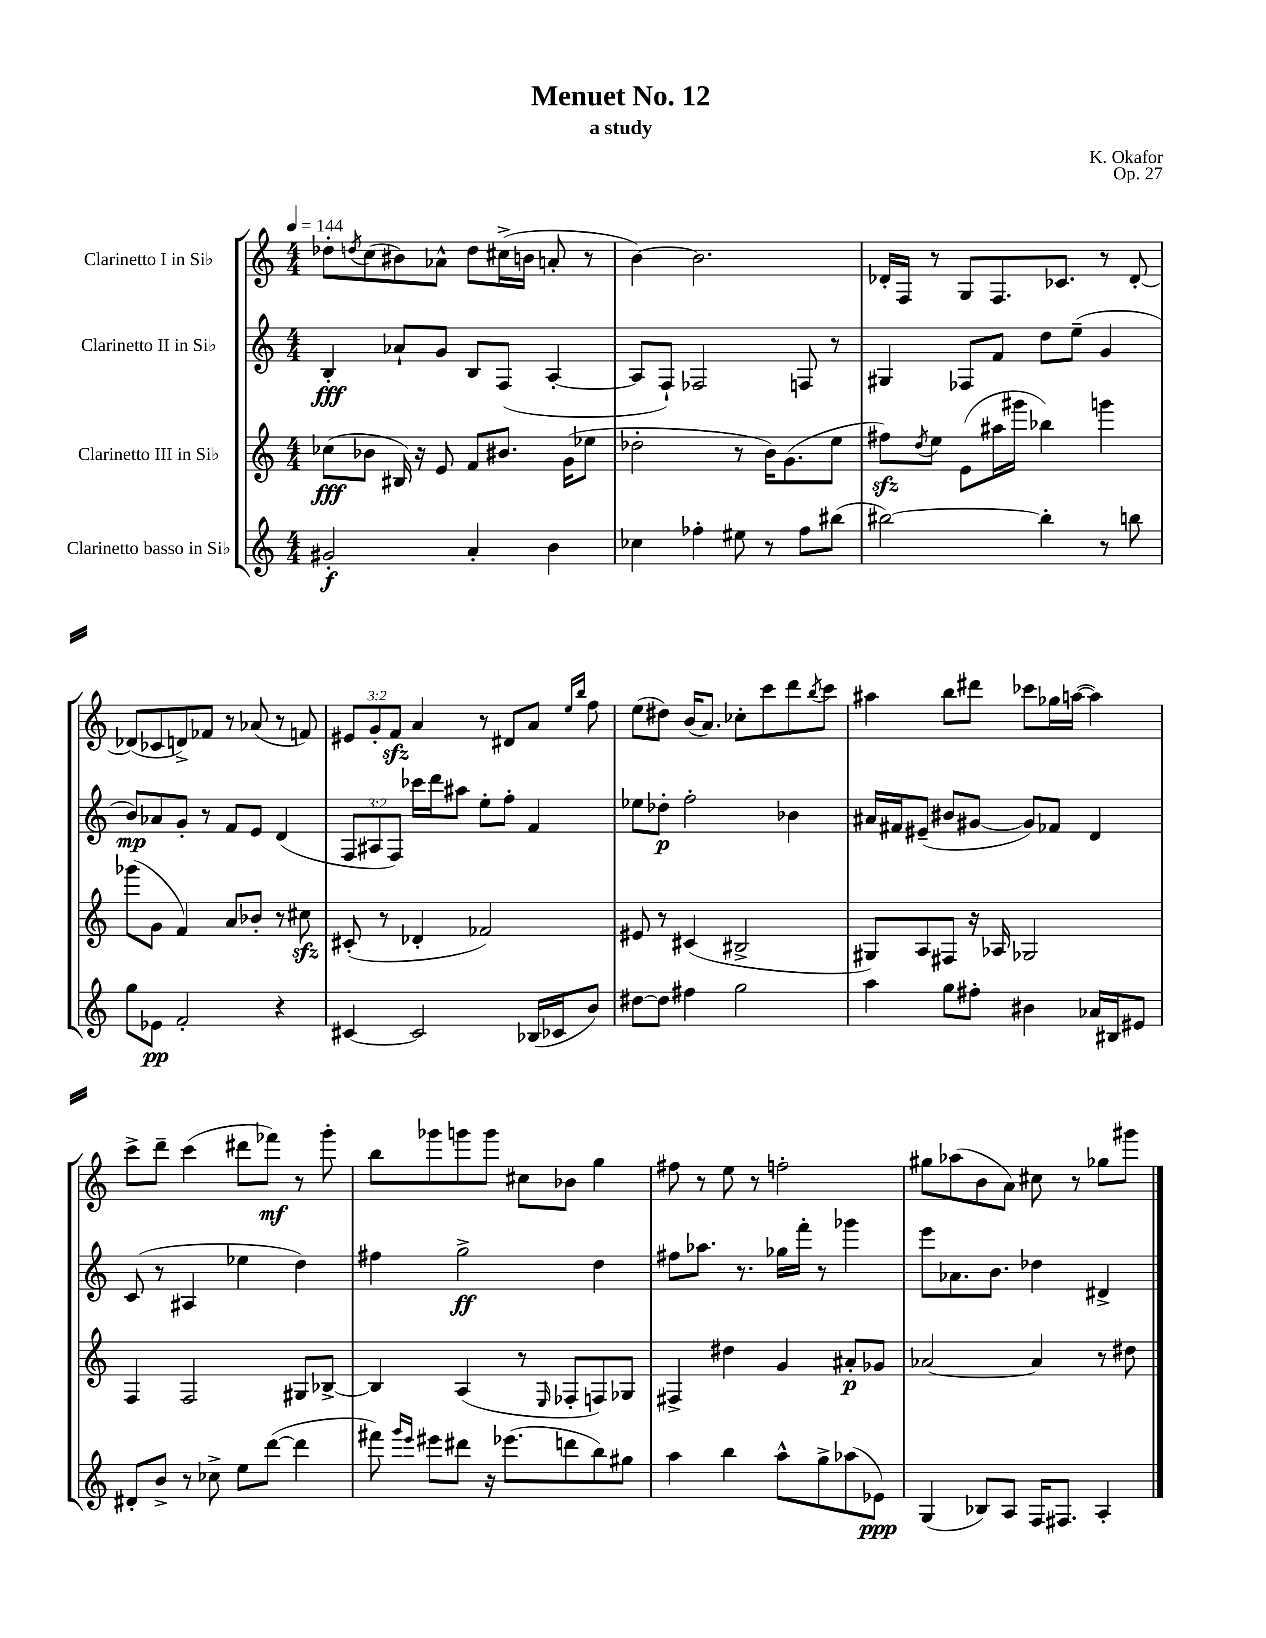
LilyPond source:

\header { title = "Menuet No. 12" composer = "K. Okafor" subtitle = "a study" opus = "Op. 27" }
<<
\new StaffGroup <<
\new Staff = "s0" \with { instrumentName = "Clarinetto I in Sib" } {
    \clef treble \key c \major \numericTimeSignature \time 4/4 \override Staff.TupletNumber.text = #tuplet-number::calc-fraction-text \tempo 4 = 144
    des''8-. \acciaccatura { d''8 } c''8( bis'8) aes'8-^ d''8 cis''16->( b'16 a'8-. r8 |
    b'4~) b'2. |
    des'16-. f16 r8 g8 f8. ces'8. r8 des'8~-. |
    des'8( ces'8 d'8->) fes'8 r8 aes'8( r8 f'8) |
    \tuplet 3/2 { eis'8 g'8-. f'8\sfz } a'4 r8 dis'8 a'8 \grace { e''16 b''16 } f''8 |
    e''8( dis''8) b'16( a'8.) ces''8-. c'''8 d'''8 \acciaccatura { b''8 } c'''8 |
    ais''4 b''8 dis'''8 ces'''8 ges''16 a''16~( a''4) |
    c'''8-> d'''8-- c'''4( dis'''8 fes'''8\mf) r8 g'''8-. |
    b''8 ges'''8 g'''8 g'''8 cis''8 bes'8 g''4 |
    fis''8 r8 e''8 r8 f''2-. |
    gis''8 aes''8( b'8 a'8) cis''8 r8 ges''8 gis'''8 \bar "|." |
}
\new Staff = "s1" \with { instrumentName = "Clarinetto II in Sib" } {
    \clef treble \key c \major \numericTimeSignature \time 4/4 \override Staff.TupletNumber.text = #tuplet-number::calc-fraction-text
    b4-.\fff aes'8-! g'8 b8 f8( a4~-. |
    a8 f8-!) fes2 f8 r8 |
    gis4 fes8 f'8 d''8 e''8--( g'4 |
    b'8\mp) aes'8 g'8-. r8 f'8 e'8 d'4( |
    \tuplet 3/2 { f8 ais8 f8) } ces'''16 d'''16 ais''8 e''8-. f''8-. f'4 |
    ees''8 des''8-.\p f''2-. bes'4 |
    ais'16 fis'16 eis'8--( bis'8 gis'8~ gis'8) fes'8 d'4 |
    c'8( r8 ais4 ees''4 d''4) |
    fis''4 g''2->\ff d''4 |
    fis''8 aes''8. r8. ges''16 f'''16-. r8 ges'''4 |
    e'''8 aes'8. b'8. des''4 dis'4-> \bar "|." |
}
\new Staff = "s2" \with { instrumentName = "Clarinetto III in Sib" } {
    \clef treble \key c \major \numericTimeSignature \time 4/4
    ces''8\fff( bes'8 bis16) r16 e'8 f'8 bis'8. g'16( ees''8 |
    des''2-. r8 b'16) g'8.( e''8 |
    fis''8\sfz) \acciaccatura { d''8 } e''8 e'8( ais''16 gis'''16 bes''4) g'''4 |
    ges'''8( g'8 f'4) a'8 bes'8-. r8 cis''8\sfz |
    cis'8-.( r8 des'4-. fes'2) |
    eis'8 r8 cis'4( bis2-> |
    gis8) a8 fis8 r16 aes16 ges2 |
    f4 f2 gis8 bes8~-> |
    bes4 a4( r8 \grace { e16 } fes8-. f8) ges8 |
    fis4-> dis''4 g'4 ais'8-.\p ges'8 |
    aes'2~ aes'4 r8 dis''8 \bar "|." |
}
\new Staff = "s3" \with { instrumentName = "Clarinetto basso in Sib" } {
    \clef treble \key c \major \numericTimeSignature \time 4/4
    gis'2-.\f a'4-. b'4 |
    ces''4 fes''4-. eis''8 r8 fes''8 bis''8( |
    bis''2~) bis''4-. r8 b''8 |
    g''8 ees'8\pp f'2-. r4 |
    cis'4~ cis'2 bes16( ces'16 b'8) |
    dis''8~ dis''8 fis''4 g''2 |
    a''4 g''8 fis''8-. bis'4 aes'16 bis16 eis'8 |
    dis'8-. b'8-> r8 ces''8-> e''8 d'''8~( d'''4 |
    fis'''8) \grace { g'''16 e'''16 } eis'''8 dis'''8 r16 ees'''8.( d'''8 b''8) gis''8 |
    a''4 b''4 a''8-^ g''8-> aes''8( ees'8\ppp) |
    g4( bes8) a8 f16 fis8. a4-. \bar "|." |
}
>>
>>
\layout { \context { \Score \remove "Bar_number_engraver" } }
